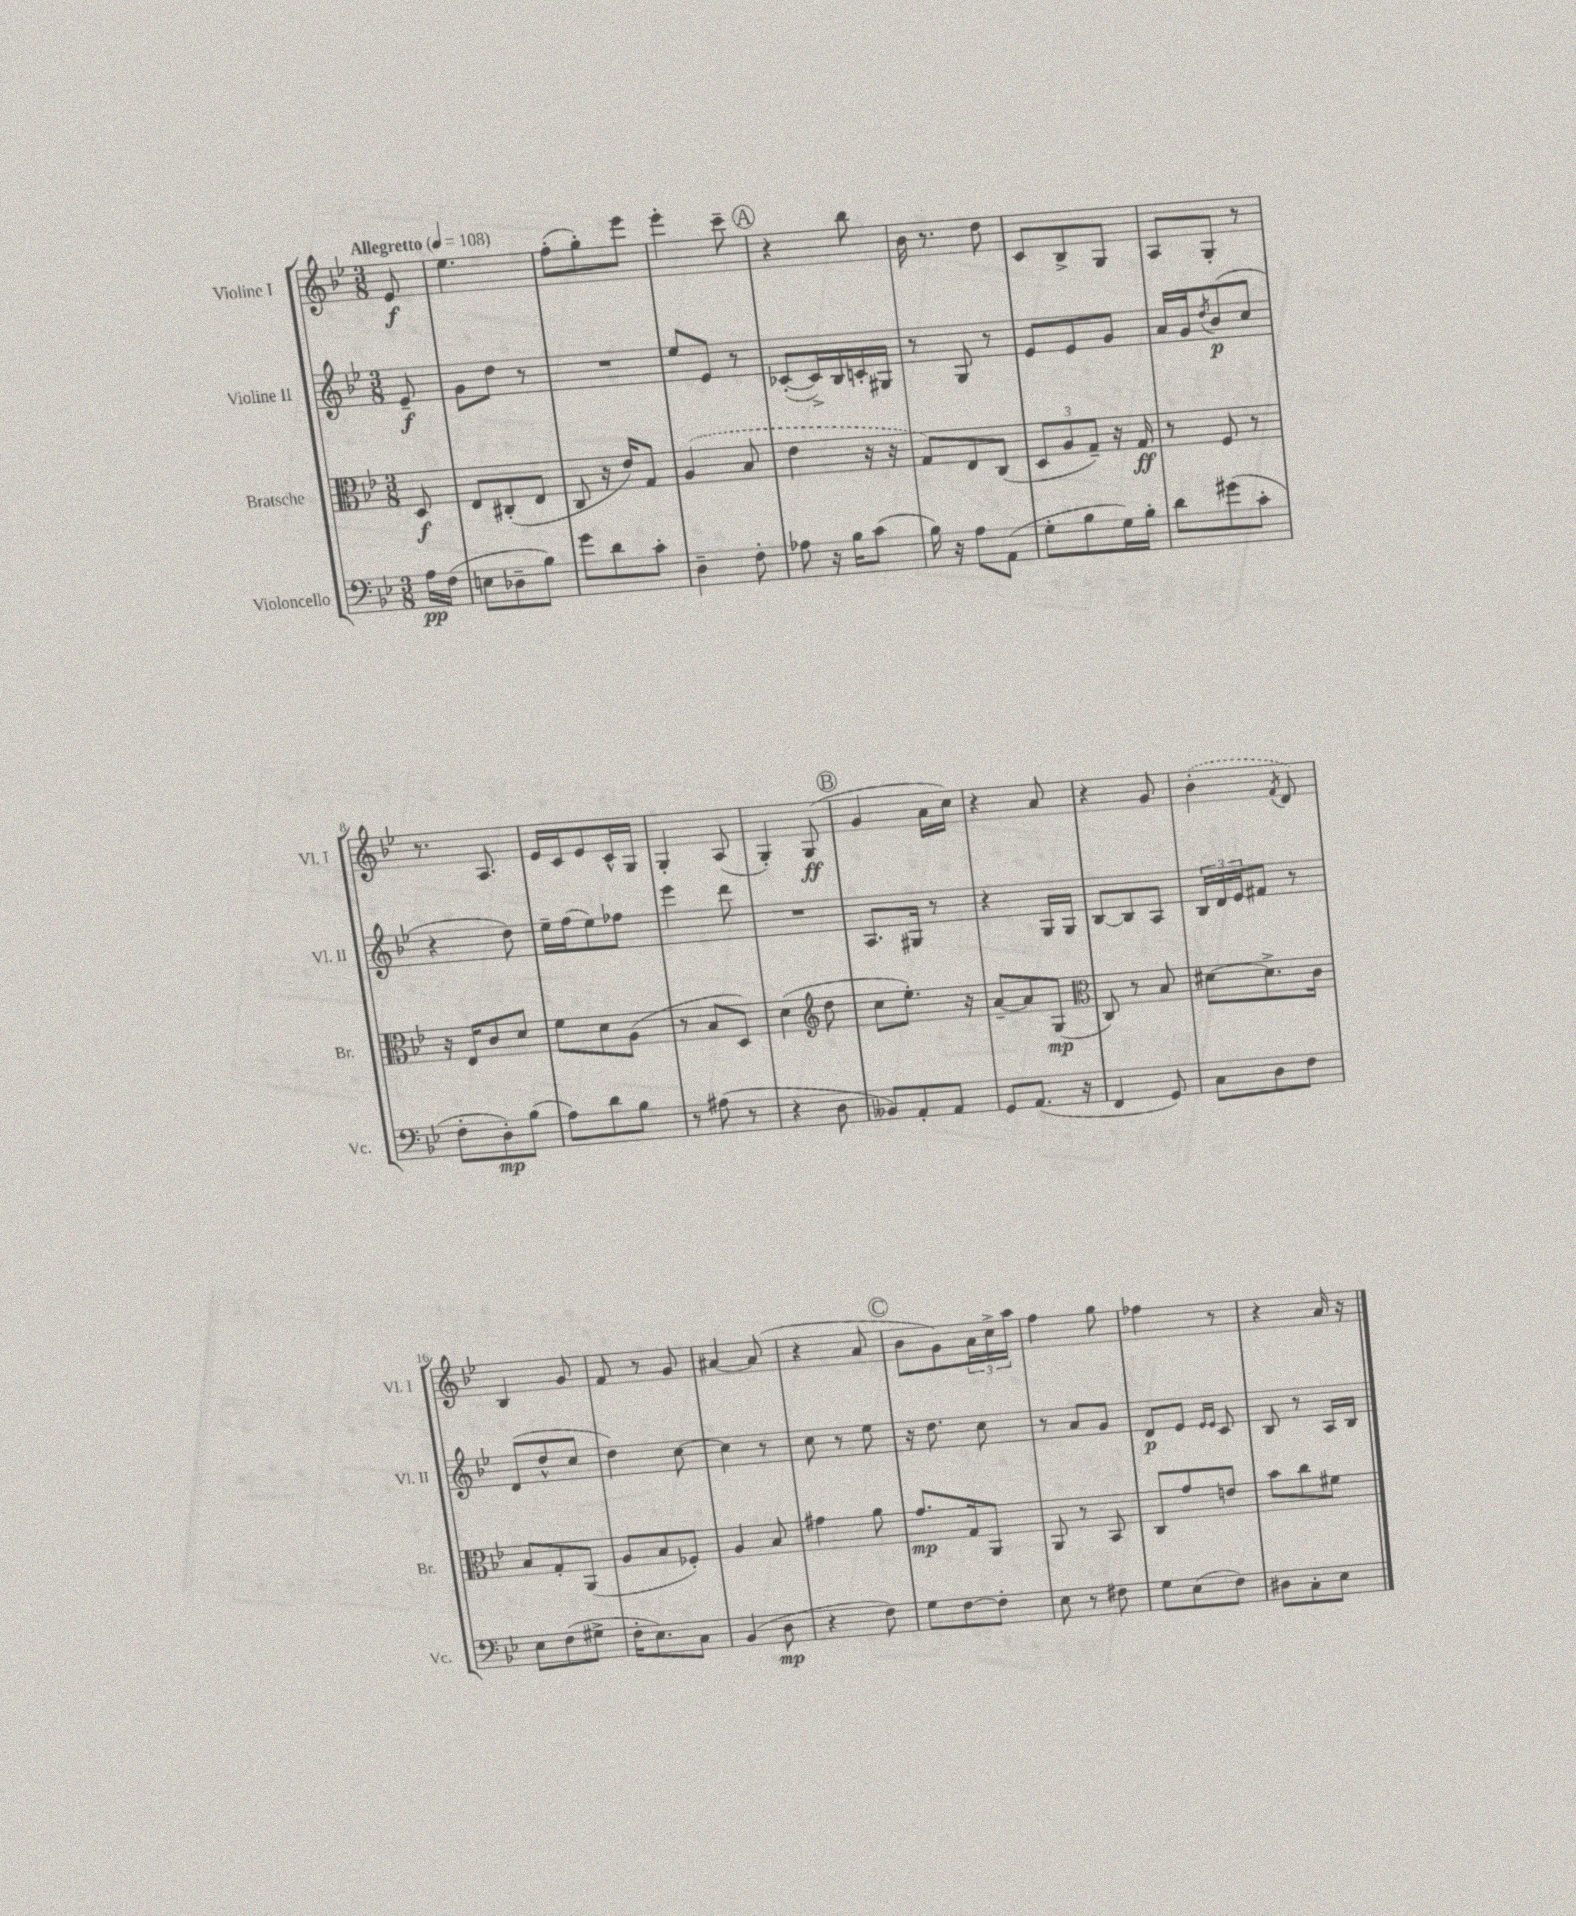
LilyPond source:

<<
\new StaffGroup <<
\new Staff = "s0" \with { instrumentName = "Violine I" shortInstrumentName = "Vl. I" } {
    \clef treble \key bes \major \numericTimeSignature \time 3/8 \partial 8 \tempo "Allegretto" 4 = 108
    ees'8\f |
    ees''4. |
    f''8-.( g''8-.) ees'''8 |
    ees'''4-. c'''8-- |
    \mark \markup { \circle "A" } r4 bes''8 |
    bes'16 r8. d''8 |
    c'8 bes8-> g8 |
    a8 g8-. r8 |
    r8. a8. |
    ees'16 c'16 ees'8 c'16-^ g16 |
    g4-. a8( |
    g4-.) g8\ff( |
    \mark \markup { \circle "B" } g'4 a'16 c''16) |
    r4 a'8 |
    r4 g'8 |
    \once \slurDashed bes'4-.( \acciaccatura { f'8 } d'8) |
    bes4 g'8 |
    f'8 r8 g'8 |
    ais'4~ ais'8( |
    r4 a'8 |
    \mark \markup { \circle "C" } bes'8 g'8) \tuplet 3/2 { a'16 c''16-> a''16 } |
    f''4 g''8 |
    fes''4 r8 |
    r4 a'16 r16 \bar "|." |
}
\new Staff = "s1" \with { instrumentName = "Violine II" shortInstrumentName = "Vl. II" } {
    \clef treble \key bes \major \numericTimeSignature \time 3/8 \partial 8
    ees'8--\f |
    g'8 d''8 r8 |
    R4. |
    ees''8 ees'8 r8 |
    \mark \markup { \circle "A" } ces'8~-.( ces'16->) bes16 c'16-. gis16 |
    r8 g8 r8 |
    ees'8 ees'8 g'8 |
    a'16 g'16 \acciaccatura { d''8 } bes'8\p( c''8 |
    r4 d''8) |
    ees''16-- f''16( ees''8) fes''8 |
    ees'''4 d'''8 |
    R4. |
    \mark \markup { \circle "B" } a8. gis16 r8 |
    r4 g16 g16 |
    bes8~ bes8 a8 |
    \tuplet 3/2 { bes16 d'16 ees'16 } fis'8 r8 |
    d'8( d''8-^ c''8 |
    d''4) c''8~ |
    c''4 r8 |
    c''8 r8 ees''8 |
    \mark \markup { \circle "C" } r16 d''8. c''8 |
    r8 a'8 g'8 |
    d'8\p ees'8 \grace { ees'16 ees'16 } c'8 |
    bes8 r8 a16 bes16 \bar "|." |
}
\new Staff = "s2" \with { instrumentName = "Bratsche" shortInstrumentName = "Br." } {
    \clef alto \key bes \major \numericTimeSignature \time 3/8 \partial 8
    d8\f |
    ees8 cis8-.( ees8 |
    c8 r16 ees'16) g8 |
    \once \slurDashed a4( bes8 |
    \mark \markup { \circle "A" } ees'4 r16 r16 |
    g8) ees8 c8( |
    \tuplet 3/2 { d8 a8 g8--) } r16 g16\ff |
    r8 f8 r8 |
    r16 ees16 c'8 d'8 |
    f'8 d'8 a8( |
    r8 bes8 d8) |
    d'4( \clef treble d''8 |
    \mark \markup { \circle "B" } c''8 ees''8.-.) r16 |
    a'8~-- a'8 g8\mp( |
    \clef alto c8) r8 bes8 |
    dis'8~ dis'8.-> c'16 |
    bes8 g8-. a,8( |
    a8 bes8 fes8-.) |
    a4 bes8 |
    gis'4 a'8 |
    \mark \markup { \circle "C" } g'8.\mp g16 a,8 |
    a,8 r8 bes,8 |
    c8 g'8 e'8 |
    bes'8 c''8 fis'8 \bar "|." |
}
\new Staff = "s3" \with { instrumentName = "Violoncello" shortInstrumentName = "Vc." } {
    \clef bass \key bes \major \numericTimeSignature \time 3/8 \partial 8
    a16\pp f16( |
    e8 des8-- bes8) |
    g'8 d'8 c'8-. |
    d4-- f8-. |
    \mark \markup { \circle "A" } aes8 r16 bes16 c'8( |
    bes16) r16 a8 a,8( |
    g8-. bes8 g16) bes16-. |
    d'8 gis'8( c'8-. |
    f8-. d8-.\mp) bes8( |
    a8) d'8 bes8 |
    r8 ais8( r8 |
    r4 d8 |
    \mark \markup { \circle "B" } beses,8) a,8-. a,8 |
    g,8 a,8.( r16 |
    f,4 g,8) |
    c8 d8 f8 |
    ees8 f8( gis8-> |
    f16-. ees8.) c8 |
    bes,4( d8\mp |
    r4 f8) |
    \mark \markup { \circle "C" } g8 f8~ f8-. |
    ees8 r8 fis8 |
    g8 ees8( f8) |
    dis8 c8-. ees8 \bar "|." |
}
>>
>>
